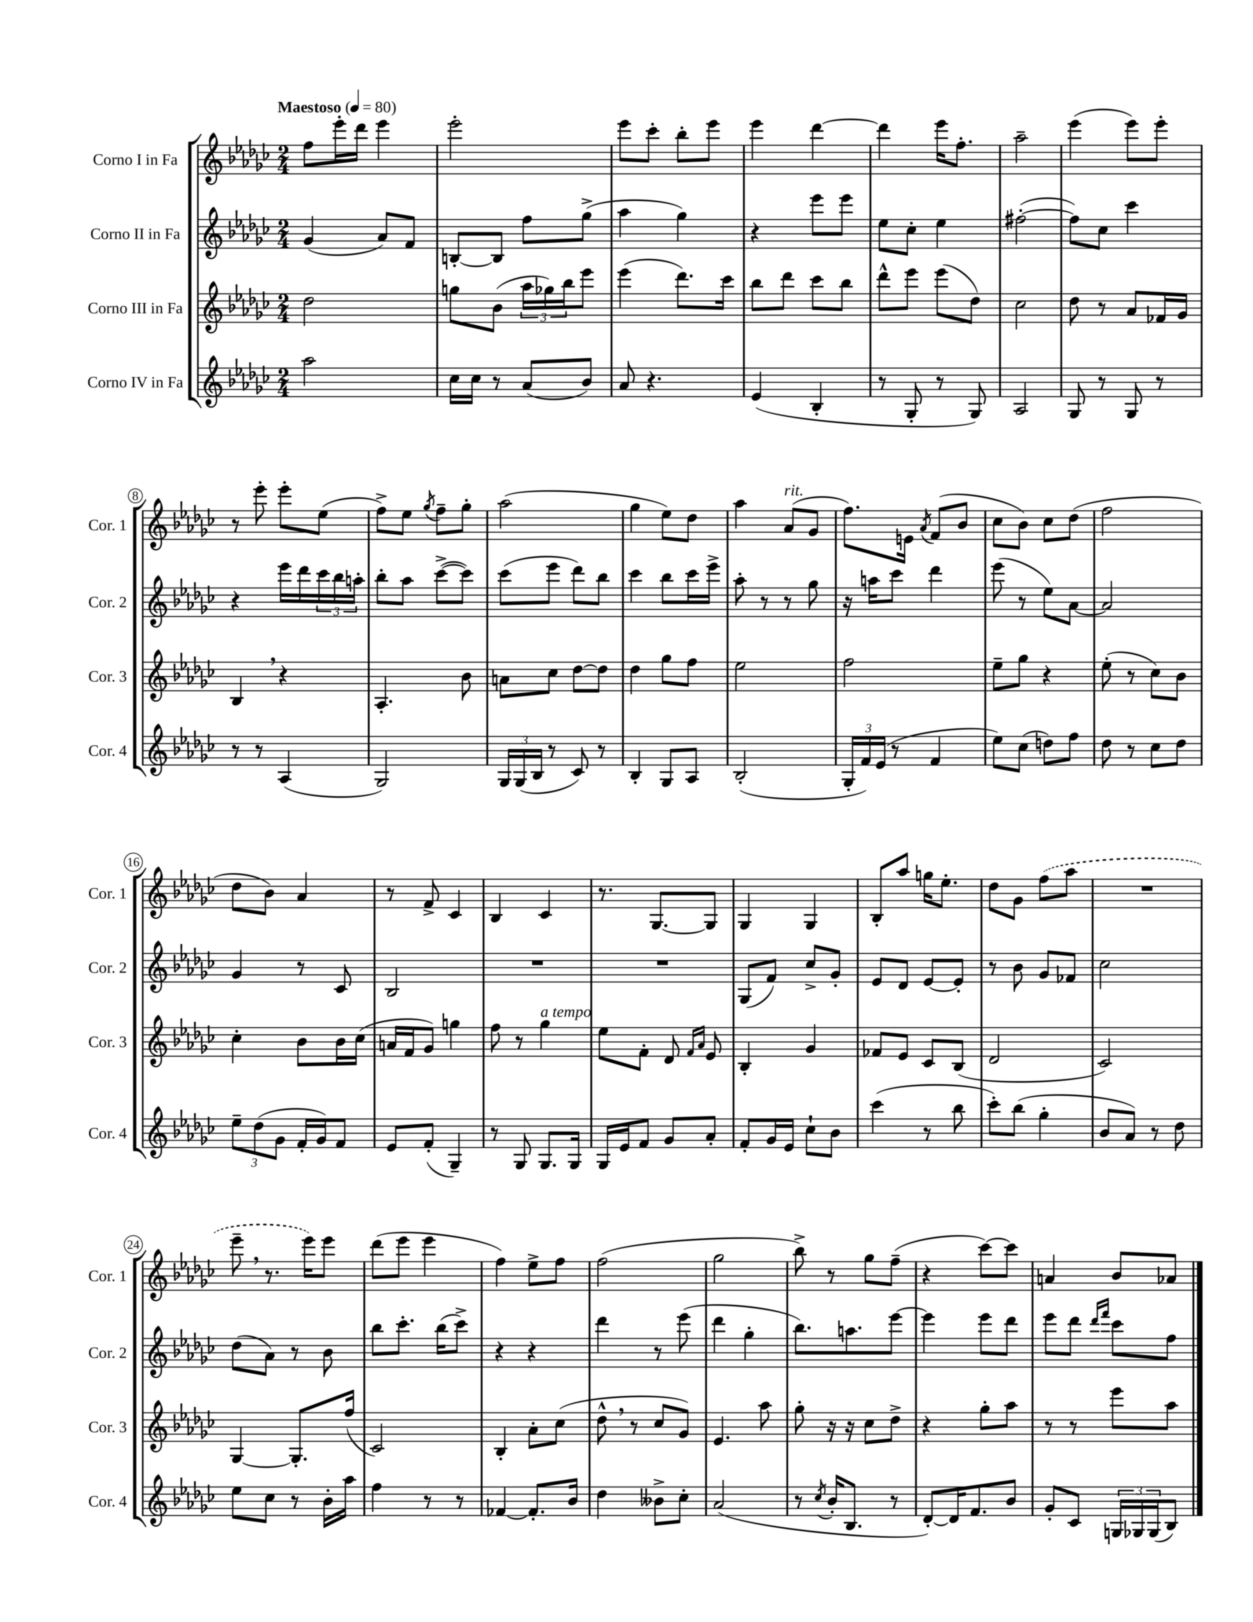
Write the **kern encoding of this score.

**kern	**kern	**kern	**kern
*staff4	*staff3	*staff2	*staff1
*clefG2	*clefG2	*clefG2	*clefG2
*k[b-e-a-d-g-c-]	*k[b-e-a-d-g-c-]	*k[b-e-a-d-g-c-]	*k[b-e-a-d-g-c-]
*M2/4	*M2/4	*M2/4	*M2/4
*MM80	*MM80	*MM80	*MM80
2aa-\	2dd-\	(4g-/	8ff\L
.	.	.	16eee-'\L
.	.	.	16ddd-\JJ
.	.	8a-/L)	4eee-\
.	.	8f/J	.
=	=	=	=
16cc-\LL	8gg\L	[8B'/L	2eee-'\
16cc-\JJ	.	.	.
8r	(8b-\J	8B/]J	.
(8a-/L	24aa-\LL	8ff\L	.
.	24gg-\)	.	.
.	24bb-\J	.	.
8b-/J)	8eee-\J	(8gg-^\J	.
=	=	=	=
8a-/	(4eee-\	4aa-\	8eee-\L
4.r	.	.	8ccc-'\J
.	8.ddd-\L)	4gg-\)	8bb-'\L
.	.	.	8eee-\J
.	16ccc-\Jk	.	.
=	=	=	=
(4e-/	8bb-\L	4r	4eee-\
.	8ddd-\J	.	.
4B-'/	8ccc-\L	8eee-\L	[4ddd-\
.	8bb-\J	8eee-\J	.
=	=	=	=
8r	8ddd-^^\L	8ee-\L	4ddd-\]
8G-'/	8eee-\J	8cc-'\J	.
8r	(8eee-\L	4ee-\	16eee-\LK
.	.	.	8.ff'\J
8G-/)	8dd-\J)	.	.
=	=	=	=
2A-/	2cc-\	([2ff#'\	2aa-~\
=	=	=	=
8G-/	8dd-\	8ff#\]L)	(4eee-\
8r	8r	8cc-\J	.
8G-/	8a-/L	4ccc-\	8eee-\L)
8r	16f-/L	.	8eee-'\J
.	16g-/JJ	.	.
=	=	=	=
8r	4B-/	4r	8r
8r	.	.	8eee-'\
(4A-/	4r	16eee-\LL	8eee-'\L
.	.	16ddd-\	.
.	.	24ccc-\	(8ee-\J
.	.	24bb-\	.
.	.	24aa'\JJ	.
=	=	=	=
2G-/)	4.A-'/	8bb-'\L	8ff^\L)
.	.	8aa-\J	8ee-\J
.	.	.	8qgg-/
.	.	([8ccc-^\L	8ff~\L
.	8b-\	8ccc-\]J)	8gg-'\J
=	=	=	=
24G-/LL	8a\L	(8ccc-\L	(2aa-\
(24G-/	.	.	.
24B-/JJ	.	.	.
8r	8cc-\J	8eee-\J	.
8c-/)	[8dd-\L	8ddd-\L)	.
8r	8dd-\]J	8bb-\J	.
=	=	=	=
4B-'/	4dd-\	4ccc-\	4gg-\
8G-/L	8gg-\L	8bb-\L	8ee-\L)
8A-/J	8ff\J	16ccc-\L	8dd-\J
.	.	16eee-^\JJ	.
=	=	=	=
(2B-'/	2ee-\	8aa-'\	4aa-\
.	.	8r	.
.	.	8r	(8a-/L
.	.	8gg-\	8g-/J
=	=	=	=
24G-'/LL	2ff\	16r	8.ff\L)
24f/)	.	.	.
.	.	16aa\LK	.
(24e-/JJ	.	.	.
8r	.	8ccc-\J	.
.	.	.	16e\Jk
.	.	.	8qa-/
4f/	.	4ddd-\	(8f/L
.	.	.	8b-/J
=	=	=	=
8ee-\L)	8ee-~\L	(8eee-\	8cc-\L
(8cc-\J	8gg-\J	8r	8b-\J)
8dd\L)	4r	8ee-\L)	8cc-\L
8ff\J	.	[8a-\J	(8dd-\J
=	=	=	=
8dd-\	(8ee-'\	2a-/]	2ff\
8r	8r	.	.
8cc-\L	8cc-\L)	.	.
8dd-\J	8b-\J	.	.
=	=	=	=
12ee-~\L	4cc-'\	4g-/	8dd-\L
(12dd-\	.	.	.
.	.	.	8b-\J)
12g-\J	.	.	.
16f'/LL	8b-\L	8r	4a-/
16g-/J)	.	.	.
8f/J	16b-\L	8c-/	.
.	(16cc-\JJ	.	.
=	=	=	=
8e-/L	16a/LL	2B-/	8r
.	16f/J	.	.
(8f'/J	8g-/J)	.	8f^/
4G-~/)	4gg\	.	4c-/
=	=	=	=
8r	8ff\	2r	4B-/
8G-/	8r	.	.
8.G-/L	4gg-\	.	4c-/
16G-/Jk	.	.	.
=	=	=	=
16G-/LL	8ee-\L	2r	8.r
16e-/J	.	.	.
8f/J	8f'\J	.	.
.	.	.	[8.G-/L
8g-/L	8d-/	.	.
.	16qqf/LL	.	.
.	16qqa-/JJ	.	.
8a-'/J	8e-/	.	8G-/]J
=	=	=	=
8f'/L	4B-'/	(8G-/L	4G-/
16g-/L	.	8f/J)	.
16e-/JJ	.	.	.
8cc-`\L	4g-/	8cc-^/L	4G-/
8b-\J	.	8g-'/J	.
=	=	=	=
(4ccc-\	8f-/L	8e-/L	8B-'/L
.	8e-/J	8d-/J	8aa-/J
8r	8c-/L	[8e-/L	16gg\LK
.	.	.	8.ee-'\J
8bb-\	(8B-/J	8e-'/]J	.
=	=	=	=
8ccc-'\L)	2d-/	8r	8dd-\L
(8bb-\J	.	8b-\	8g-\J
4gg-'\	.	8g-/L	(8ff\L
.	.	8f-/J	8aa-\J
=	=	=	=
8b-/L	2c-/)	2cc-\	2r
8a-/J)	.	.	.
8r	.	.	.
8dd-\	.	.	.
=	=	=	=
8ee-\L	[4G-/	(8dd-\L	8eee-~\
8cc-\J	.	8a-\J)	8.r
8r	8.G-'/]L	8r	.
.	.	.	16eee-\LK)
16b-'\LL	.	8b-\	8eee-\J
16aa-\JJ	(16ff/Jk	.	.
=	=	=	=
4ff\	2c-/)	8bb-\L	(8ddd-\L
.	.	8.ccc-'\J	8eee-\J
8r	.	.	4eee-\
.	.	(16bb-\LK	.
8r	.	8ccc-^\J)	.
=	=	=	=
[4f-/	4B-'/	4r	4ff\)
8.f-'/]L	8a-'\L	4r	8ee-^\L
.	(8cc-\J	.	8ff\J
16b-/Jk	.	.	.
=	=	=	=
4dd-\	8dd-^^\	4ddd-\	(2ff\
.	8r	.	.
8b--^\L	8cc-/L	8r	.
8cc-'\J	8g-/J)	(8eee-\	.
=	=	=	=
(2a-/	4.e-/	4ddd-\	2gg-\
.	.	4gg-'\	.
.	8aa-\	.	.
=	=	=	=
8r	8gg-'\	8.bb-\L)	8bb-^\)
8qcc-/	.	.	.
16b-'/LK	16r	.	8r
8.B-/J	16r	8.aa\	.
.	8cc-\L	.	8gg-\L
8r	8dd-^\J	[8eee-\J	(8ff~\J
=	=	=	=
[8d-'/L)	4r	4eee-\]	4r
16d-/]K	.	.	.
8.f/	.	.	.
.	8gg-'\L	8eee-\L	[8ccc-\L)
8b-/J	8aa-\J	8ddd-\J	8ccc-\]J
=	=	=	=
8g-'/L	8r	8eee-\L	4a/
8c-/J	8r	8ddd-\J	.
.	.	16qqddd-/LL	.
.	.	16qqfff/JJ	.
24G/LL	8eee-\L	8ccc-\L	8b-/L
24G-/	.	.	.
(24G-/J	.	.	.
8B-/J)	8aa-\J	8ff\J	8a-/J
==	==	==	==
*-	*-	*-	*-
